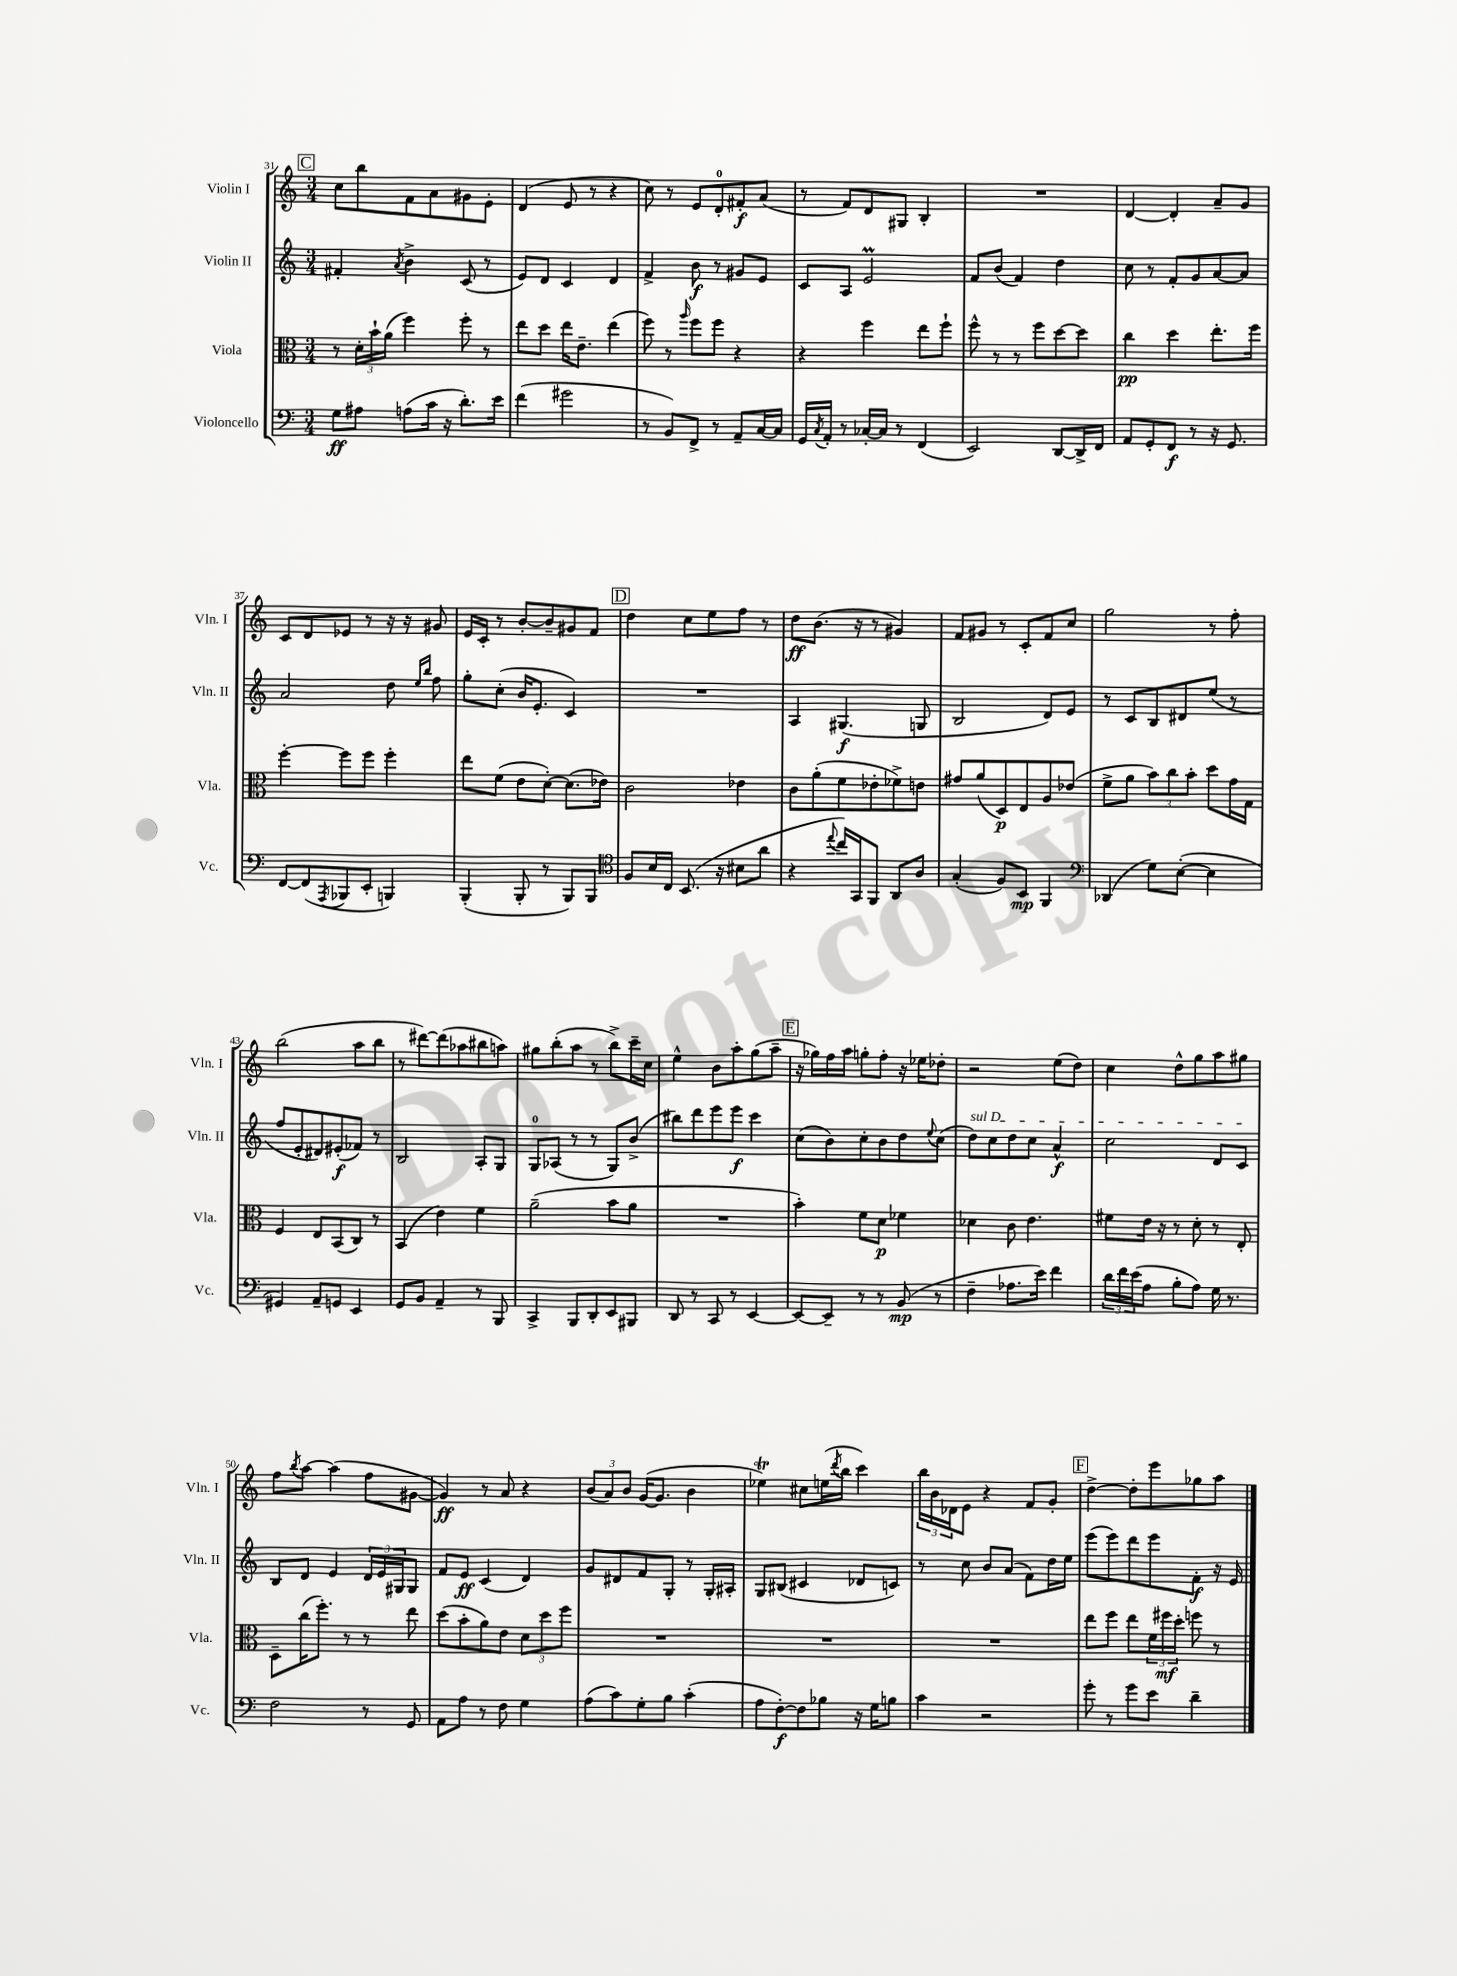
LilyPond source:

<<
\new StaffGroup <<
\new Staff = "s0" \with { instrumentName = "Violin I" shortInstrumentName = "Vln. I" } {
    \clef treble \key c \major \numericTimeSignature \time 3/4
    \mark \markup { \box "C" } c''8 b''8 f'8 a'8 gis'8 e'8-. |
    d'4( e'8 r8 r4 |
    c''8) r8 e'8 d'8-0-. fis'8-.\f a'8( |
    r8 f'8) d'8 gis8 b4-. |
    R2. |
    d'4~ d'4-. a'8-- g'8 |
    c'8 d'8 ees'8 r8 r16 r16 gis'8 |
    e'16 c'16-. r8 b'8~-. b'8-- gis'8 f'8 |
    \mark \markup { \box "D" } d''4 c''8 e''8 f''8 r8 |
    d''8\ff b'8.( r16 r8 gis'4) |
    f'8 gis'8 r8 c'8-. f'8 c''8 |
    g''2 r8 f''8-. |
    b''2( a''8 b''8 |
    r8 dis'''8~) dis'''8( aes''8 bis''8 a''8) |
    gis''8 b''8-.( a''8 r8 b''8->) c'''16-- c''16 |
    e''4-^ b'8 a''8-. g''8( a''8-- |
    \mark \markup { \box "E" } r16 ges''16) f''16 a''16 g''8-. f''8-. r16 ees''16 des''8-. |
    r2 e''8( d''8) |
    c''4 d''8-^ g''8 a''8 gis''8 |
    f''8 \acciaccatura { b''8 } a''8~ a''4( f''8 gis'8~ |
    gis'4\ff) r8 a'8 r4 |
    \tuplet 3/2 { b'8( a'8) b'8 } g'16~( g'8. b'4 |
    ees''4\trill) cis''8 e''16( \acciaccatura { d'''8 } b''16 c'''4) |
    \tuplet 3/2 { b''16 b'16 des'16 } e'8 r4 f'8 g'8-. |
    \mark \markup { \box "F" } d''4~-> d''8-. e'''8 ges''8 a''8 \bar "|." |
}
\new Staff = "s1" \with { instrumentName = "Violin II" shortInstrumentName = "Vln. II" } {
    \clef treble \key c \major \numericTimeSignature \time 3/4
    \mark \markup { \box "C" } fis'4-. \acciaccatura { a'8 } b'4-> c'8( r8 |
    e'8) d'8 c'4 d'4 |
    f'4-> b'8\f r8 gis'8 e'8 |
    c'8 a8 e'2\prall |
    f'8 b'8( f'4) d''4 |
    c''8 r8 f'8-. g'8 a'8~ a'8 |
    a'2 d''8 \grace { e''16 b''16 } f''8 |
    g''8-. c''8-.( b'16 e'8.-. c'4) |
    \mark \markup { \box "D" } R2. |
    a4 gis4.\f( g8 |
    b2 d'8) e'8 |
    r8 c'8 b8 dis'8 e''8( r8 |
    f''8 e'8-. dis'8) eis'8-.\f( fes'8) r8 |
    b2 a8-. g8 |
    g8-0 aes8( r8 r8 g8) b'8->( |
    bis''8) d'''8 e'''8 e'''8\f c'''4 |
    \mark \markup { \box "E" } c''8( b'8) c''8-. b'8 d''8 \appoggiatura { e''8 } c''8( |
    \once \override TextSpanner.bound-details.left.text = \markup { \italic "sul D" } d''8\startTextSpan) c''8 d''8 c''8 a'4-^\f |
    c''2 d'8 c'8\stopTextSpan |
    b8 d'8 e'4 \tuplet 3/2 { d'16 e'16 gis16 } gis8 |
    f'8 e'8\ff c'4( d'4) |
    g'8 dis'8 f'8 g8-. r8 g16-. ais16-. |
    g8 bis8( cis'4 des'8 c'8) |
    r8 c''8 b'8 a'8( f'8) d''16 e''16 |
    \mark \markup { \box "F" } e'''8( e'''8) d'''8 e'''8 f'8-.\f r16 e'16 \bar "|." |
}
\new Staff = "s2" \with { instrumentName = "Viola" shortInstrumentName = "Vla." } {
    \clef alto \key c \major \numericTimeSignature \time 3/4
    \mark \markup { \box "C" } r8 \tuplet 3/2 { d'16-. b'16-! a'16( } f''4) f''8-. r8 |
    e''8 d''8 e''16 e'8.-- e''4( |
    f''8) r8 \grace { a''16 } f''8 f''8 r4 |
    r4 f''4 e''8 f''8-! |
    f''8-^ r8 r8 f''8 d''8~ d''8 |
    c''4\pp d''4 e''8.-. f''16 |
    f''4~-. f''8 f''8 f''4-. |
    e''8 f'8( e'8 d'8~-.) d'8.( ees'16) |
    \mark \markup { \box "D" } c'2 ees'4 |
    c'8 a'8-.( f'8 ees'8-. fes'8->) e'8 |
    gis'8 a'8( d8\p) e8 a8 ees'8( |
    f'8-> a'8 \tuplet 3/2 { b'8) c''8 b'8-. } d''8 g'16 g16 |
    f4 e8 b,8( c8) r8 |
    b,4( e'4) f'4 |
    a'2--( b'8 a'8 |
    R2. |
    \mark \markup { \box "E" } b'4-.) f'8 d'8\p fes'4 |
    des'4 c'8 e'4. |
    fis'8 e'16 r16 r8 d'8-. r8 e8-. |
    d8-- c''16( f''8.-.) r8 r8 e''8 |
    d''8( b'8-. a'8) e'8 \tuplet 3/2 { d'8 d''8 f''8 } |
    R2. |
    R2. |
    R2. |
    \mark \markup { \box "F" } e''8 f''8 e''8 \tuplet 3/2 { f'16 fis''16\mf d''16-. } f''8 r8 \bar "|." |
}
\new Staff = "s3" \with { instrumentName = "Violoncello" shortInstrumentName = "Vc." } {
    \clef bass \key c \major \numericTimeSignature \time 3/4
    \mark \markup { \box "C" } g8\ff ais8 a8( c'16 r16 d'8.-.) e'16 |
    f'4( gis'2 |
    r8 b,8) f,8-> r8 a,8-- c16~ c16 |
    g,16 \acciaccatura { c8 } a,16-. r8 ces16~-. ces16 r8 f,4( |
    e,2) d,8~ d,16-> f,16 |
    a,8 g,8-. f,8\f r8 r16 g,8. |
    f,8~ f,8( \acciaccatura { a,,8 } bes,,8 e,8-. b,,4) |
    b,,4-.( b,,8-. r8 b,,8) b,,8 |
    \mark \markup { \box "D" } \clef tenor f8 b16 c16 b,8.( r16 bis8 a'8 |
    r4 \appoggiatura { e''8 } c''16) g,16 f,8 a,8 a8 |
    g4-.( f8) b,8\mp f,4 |
    \clef bass des,4( g8) e8~-.( e4 |
    gis,4) a,8-- g,8 e,4 |
    g,8 b,8 a,4-- r8 b,,8 |
    c,4-> b,,8 d,8-. e,8 bis,,8 |
    d,8 r8 c,8 r8 e,4~ |
    \mark \markup { \box "E" } e,8~ e,8-- r8 r8 b,8\mp( r8 |
    f4-- aes8. e'16) f'4 |
    \tuplet 3/2 { d'16 f'16 e'16( } a8 b8-. a8) g16 r8. |
    f2 r8 g,8 |
    a,8 a8 r8 f8 g4 |
    a8( c'8) g8-. b8 c'4-.( |
    a8 f8~-.\f) f8 bes8 r16 g16 b8 |
    c'4 r2 |
    \mark \markup { \box "F" } g'8-. r8 g'8 e'8 d'4-- \bar "|." |
}
>>
>>
\layout { \context { \Score currentBarNumber = #31 } }
